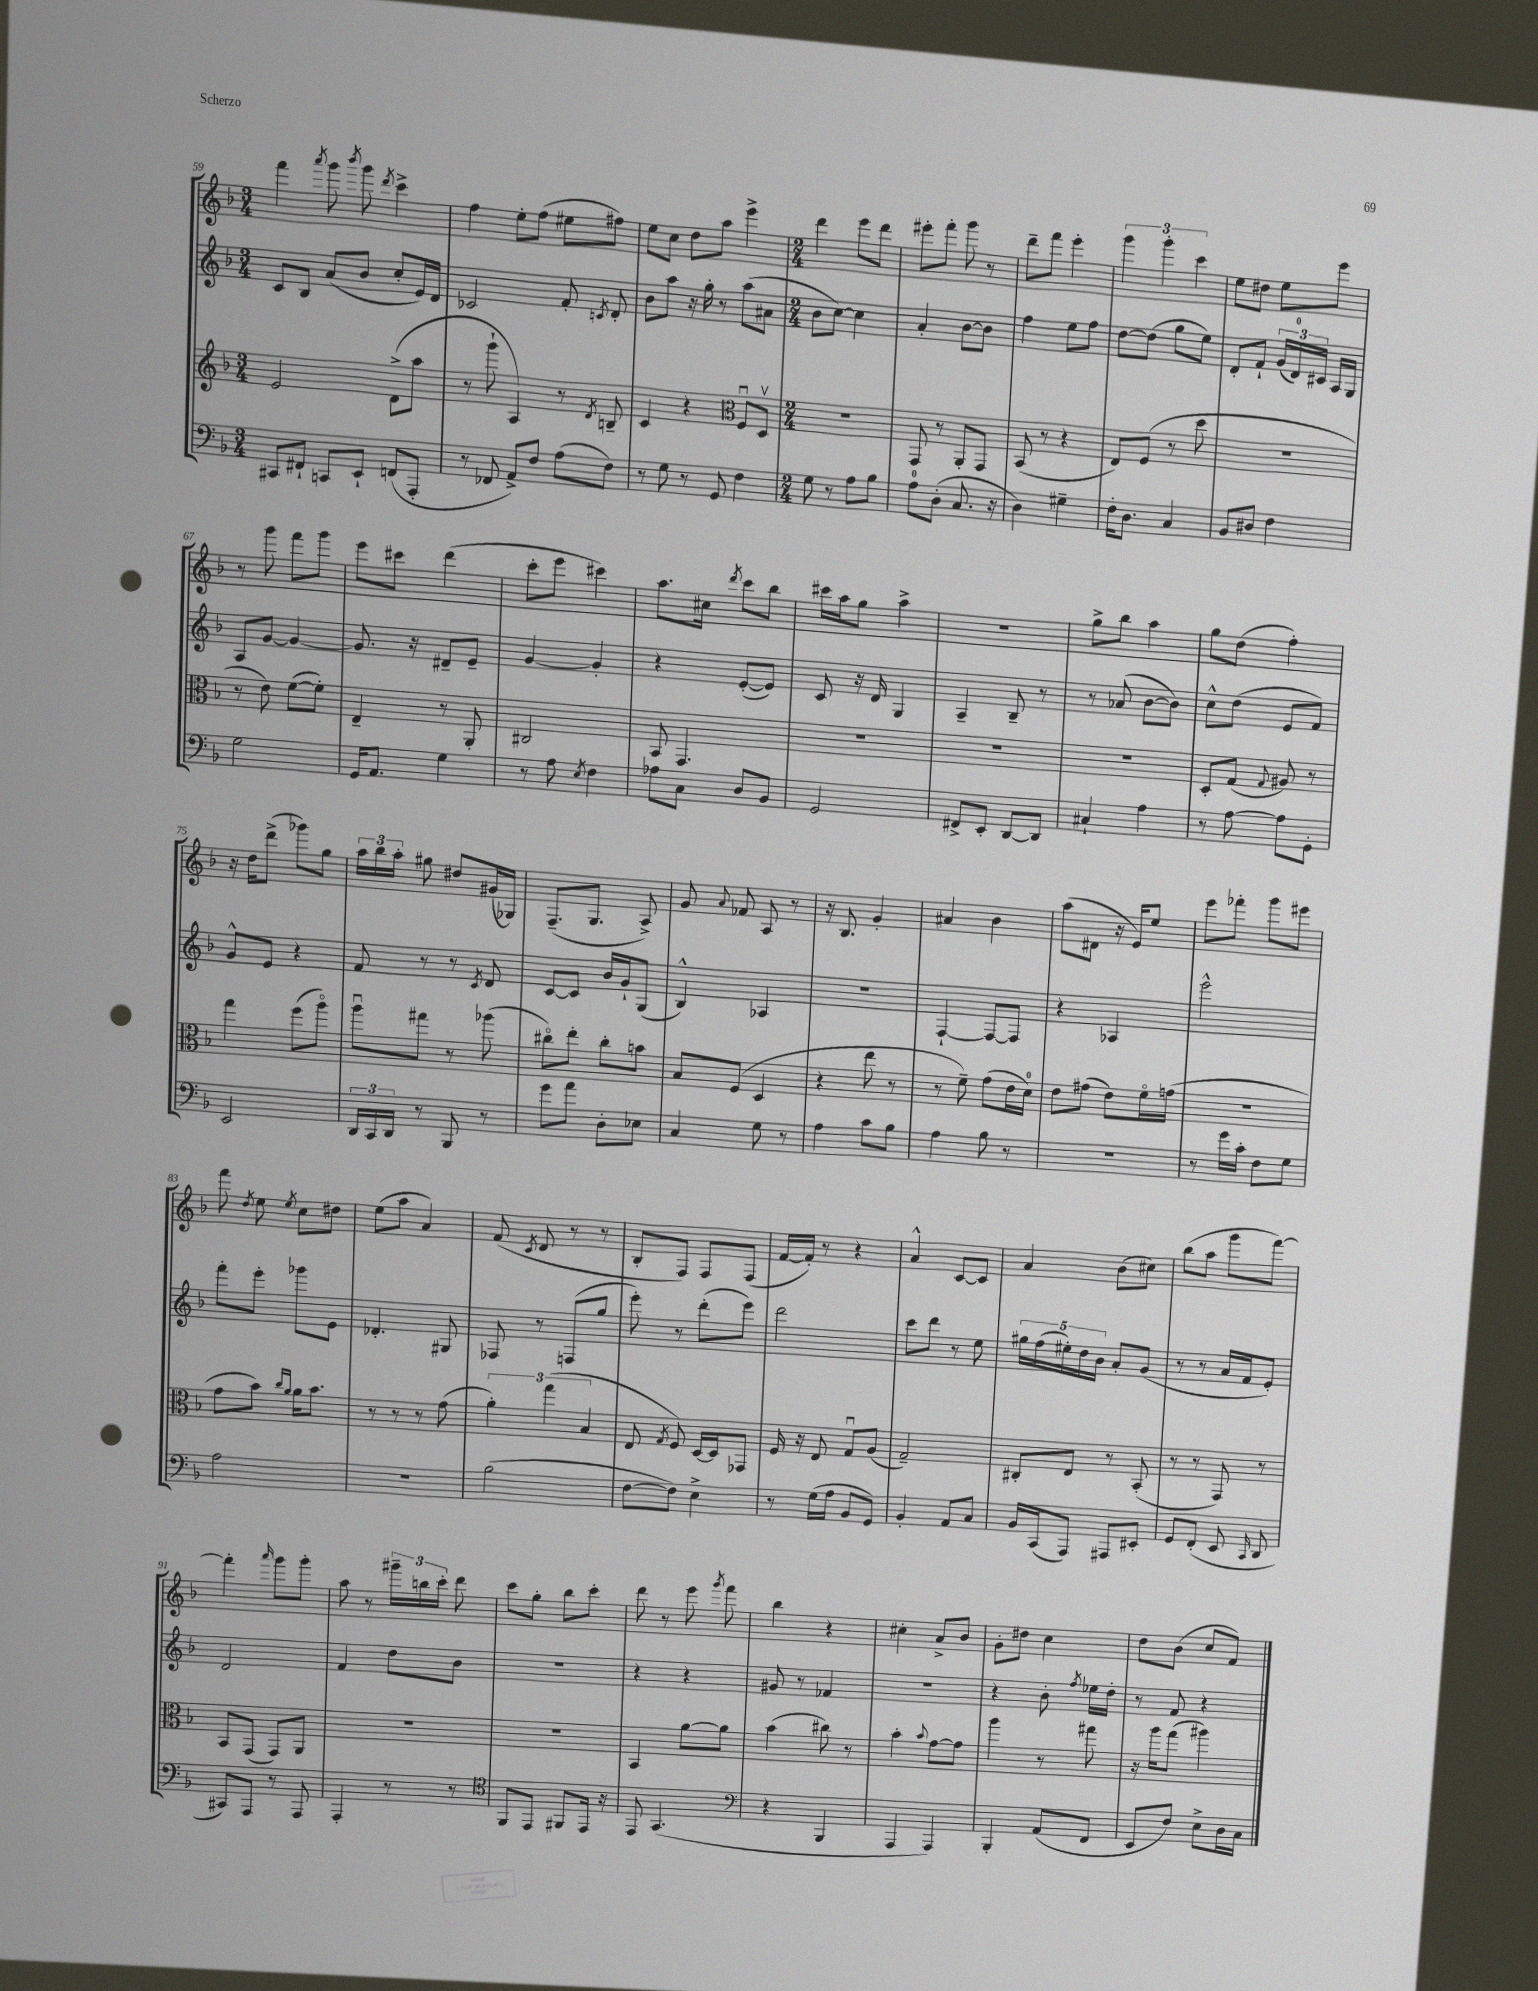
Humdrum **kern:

**kern	**kern	**kern	**kern
*staff4	*staff3	*staff2	*staff1
*clefF4	*clefG2	*clefG2	*clefG2
*k[b-]	*k[b-]	*k[b-]	*k[b-]
*M3/4	*M3/4	*M3/4	*M3/4
8CC#/L	2e/	8c/L	4fff\
8FF#`/J	.	8B-/J	.
.	.	.	8qaaa/
8CC/L	.	(8a/L	8ggg\
.	.	.	8qbbb-/
8EE`/J	.	8b-/J	8ggg\
.	.	.	8qddd/
(8FF/L	(8d^\L	8cc'/L	4ccc^\
8AAA'/J	8aa\J	16e/L)	.
.	.	16d/JJ	.
=	=	=	=
8r	8r	2c-/	4ff\
8FF-/	8ggg`\	.	.
8AA^/L)	4A/)	.	8ee'\L
8F/J	.	.	(8ff\J
(8A\L	8r	8f'/	8ee#\L
.	8qd/	8qc/	.
8F\J)	8B~/	8d'/	8ff#\J)
=	=	=	=
8r	4c/	8b-\L	8ee\L
8G\	.	8aa\J	8cc\J
8r	4r	16r	8dd\L
.	.	16gg'\	.
8GG/	.	8r	8aa\J
*	*clefC3	*	*
4F\	8Fu/L	(8aa\L	4eee^\
.	8Dv/J	8a#\J	.
=	=	=	=
*M2/4	*M2/4	*M2/4	*M2/4
8G\	2r	8b-\L	4ddd\
8r	.	[8cc\J)	.
8A\L	.	4cc\]	8eee\L
8B-\J	.	.	8ddd\J
=	=	=	=
8A\L	8GG/	4a'/	8eee#'\L
(8D'\J	8r	.	8fff'\J
8.C/	8AA'/L	[8b-\L	8ggg\
.	8GG/J	8b-\]J	8r
16r	.	.	.
=	=	=	=
4D\)	(8BB-/	4ff\	8ddd~\L
.	8r	.	8fff\J
4G#~\	4r	8ee\L	4eee'\
.	.	8ff\J	.
=	=	=	=
16F'\LK	8E/L)	[8dd\L	6ggg\
8.D\J	.	.	.
.	(8F/J	(8dd\]J	.
.	.	.	6ggg'\
4C/	8r	8gg\L	.
.	.	.	6ccc\
.	8dd\	8ee\J)	.
=	=	=	=
8BB-/L	2r	8d'/L	8ee\L
8D#/J	.	8f`/J	8dd#\J
4F\	.	(24g/LL	8ee\L
.	.	24d/)	.
.	.	24c#/JJ	.
.	.	16A/LL	8eee\J
.	.	16G/JJ	.
=	=	=	=
2G\	8r	8A/L	8r
.	8e\)	[8g/J	8ggg\
.	([8f\L	4g/_	8fff\L
.	8f'\]J)	.	8ggg\J
=	=	=	=
16GG/LK	4E~/	8.g/]	8eee\L
8.AA/J	.	.	.
.	.	.	8ccc#\J
.	.	16r	.
4G\	8r	8d#~/L	(4ddd\
.	8AA'/	8e~/J	.
=	=	=	=
8r	2C#/	[4g/	8ccc'\L
8A\	.	.	8eee\J
8qE/	.	.	.
4F\	.	4g'/]	4ccc#\)
=	=	=	=
8A-\L	8BB-/	4r	8.aa\L
8C\J	4.GG/	.	.
.	.	.	16cc#\Jk
.	.	.	8qddd/
8D/L	.	([8e'/L	8ccc\L
8BB-/J	.	8e/]J)	8bb-\J
=	=	=	=
2GG/	2r	8c/	16ccc#\LL
.	.	.	16aa\J
.	.	16r	8gg\J
.	.	16d/	.
.	.	4G/	4aa^\
=	=	=	=
8FF#^/L	2r	4A~/	2r
8EE'/J	.	.	.
[8DD/L	.	8B-~/	.
8DD/]J	.	8r	.
=	=	=	=
4C#`/	2r	8r	8gg^\L
.	.	(8a-/	8bb-\J
4A\	.	[8b-\L	4aa\
.	.	8b-\]J)	.
=	=	=	=
8r	8D'/L	8cc^^\L	8gg\L
[8A\	(8G/J	(8dd\J	(8dd\J
.	8qqG/	.	.
8A\]L	8A#/)	8e/L	4ff'\)
8GG'\J	8r	8f/J)	.
=	=	=	=
2EE/	4gg\	8g^^/L	16r
.	.	.	16dd\LK
.	.	8e/J	(8ddd^\J
.	(8ff\L	4r	8ggg-\L)
.	8aao\J)	.	8gg\J
=	=	=	=
24DD/LL	8aau\L	8f/	24aa\LL
24CC/	.	.	24bb-\
24DD/JJ	.	.	24aa'\JJ
8r	8gg#\J	8r	8gg#\
8BBB-/	8r	8r	8dd#/L
.	.	8qc/	.
8r	(8aa-\	8d/	(16g#/L
.	.	.	16G-/JJ)
=	=	=	=
8g\L	8cc#o\L)	[8c/L	(8.F~/L
8a\J	8ee'\J	8c/]J	.
.	.	.	8.G/J
8D'\L	8cc#'\L	16b-/LL	.
.	.	16g`/J	.
8E-\J	8b\J	(8G/J	8A^/)
=	=	=	=
4C/	8B-/L	4B-^^/)	8g/
.	.	.	8qqa/
.	(8F/J	.	8f-/
8G\	4D/	4A-/	8A/
8r	.	.	8r
=	=	=	=
4A\	4r	2r	16r
.	.	.	8.B-/
8c\L	8ee\	.	4g'/
8B-\J	8r	.	.
=	=	=	=
4A\	8r	[4F`/	4a#/
.	8f~\)	.	.
8B-\	(8g\L	8F/_L	4b-\
8r	16e\L	8F/]J	.
.	16d\JJ)	.	.
=	=	=	=
2r	8e\L	4r	(8aa\L
.	(8g#\J	.	8d#\J
.	8e\L)	4A-/	16r
.	.	.	16e/LK)
.	16fo\L	.	8ee/J
.	(16g\JJ	.	.
=	=	=	=
8r	2r	2eee^^\	8eee\L
16g\LL	.	.	8fff-'\J
16c'\JJ	.	.	.
8F\L	.	.	8ggg\L
8G\J	.	.	8eee#\J
=	=	=	=
2A\	8g\L	8fff'\L	8fff\
.	.	.	8qdd/
.	8b-\J)	8eee'\J	8ee\
.	16qqcc/LL	.	.
.	16qqa/JJ	.	8qee/
.	16a\LK	8ggg-\L	8cc\L
.	8.b-\J	.	.
.	.	8e\J	8dd#\J
=	=	=	=
2r	8r	4.d-'/	(8ee\L
.	8r	.	8aa\J
.	8r	.	4a/)
.	(8g\	8G#/	.
=	=	=	=
(2B-\	6a'\)	8F-/	(8f/
.	.	.	8qc/
.	.	8r	8d/
.	(6gg\	.	.
.	.	(8F/L	8r
.	6B-/	.	.
.	.	8gg/J	8r
=	=	=	=
[8F\L	8E/	8eee'\)	8B-'/L
.	8qG/	.	.
8F\]J)	8F/)	8r	8F/J)
4E^\	[16D/LL	(8ddd'\L	8F/L
.	16D/]J	.	.
.	8GG-/J	8eee\J)	(8F/J
=	=	=	=
8r	16F/	2ddd\	[16f/LL
.	16r	.	16f'/]JJ)
(16G\LL	8E/	.	8r
16A\JJ	.	.	.
8BB-/L	8Gu/L	.	4r
8GG/J)	(8A/J	.	.
=	=	=	=
4BB-'/	2G~/)	8ccc\L	4a^^/
.	.	8ddd\J	.
8AA/L	.	8r	[8c/L
8C/J	.	8ee\	8c/]J
=	=	=	=
16BB-/LL	8C#'/L	20gg#\LL	4a/
.	.	(20ff\	.
(16CC/J	.	.	.
.	.	20ee#'\)	.
8AAA/J)	8E/J	.	.
.	.	20dd\	.
.	.	20b-\JJ	.
8AAA#/L	8r	8a'/L	(8b-\L
8EE#'/J	(8BB-'/	(8g/J	8cc#\J)
=	=	=	=
8GG/L	8r	8r	(8bb-\L
(8FF'/J	8r	8r	8aa\J
8EE/	8GG/)	16a/LL	8ggg\L
.	.	16f/J	.
16qqCC/	.	.	.
8DD/	8r	8e'/J)	[8fff\J)
=	=	=	=
8CC#/L)	8BB-/L	2d/	4fff'\]
8AAA/J	(8GG/J	.	.
.	.	.	16qqaaa/
8r	8GG/L)	.	8ggg\L
8AAA/	8AA/J	.	8ggg'\J
=	=	=	=
4AAA'/	2r	4f/	8aa\
.	.	.	8r
8r	.	8dd\L	24ggg#~\LL
.	.	.	24bb\
.	.	.	24ccc'\JJ
8r	.	8b-\J	8ddd\
=	=	=	=
*clefC4	*	*	*
8FF/L	2r	2r	8ccc\L
8EE/J	.	.	8gg'\J
8FF#/L	.	.	8bb-\L
16EE/Jk	.	.	8ccc'\J
16r	.	.	.
=	=	=	=
8EE/	4BB-/	4r	8ddd\
(4.GG/	.	.	8r
.	[8a\L	4r	8eee\
.	.	.	8qggg/
.	8a\]J	.	8fff\
=	=	=	=
*clefF4	*	*	*
4r	(4b-\	8g#/	4bb-\
.	.	8r	.
4BBB-/	8cc#\)	4f-/	4r
.	8r	.	.
=	=	=	=
4AAA/	4b-'\	2r	4cc#'\
.	8qqb-/	.	.
4AAA/)	[8g\L	.	8a^/L
.	8g\]J	.	8b-/J
=	=	=	=
4BBB-'/	4aa\	4r	8g'\L
.	.	.	8dd#\J
(8AA/L	8r	8b-'\	4cc\
.	.	8qff/	.
8FF/J	8gg#\	16ee-\LL	.
.	.	16dd'\JJ	.
=	=	=	=
8EE/L	16r	8r	8dd\L
.	16aa\LK	.	.
8F/J)	(8gg\J	8f/	(8b-\J
8E^\L	4aa#\)	4r	8cc/L
16D\L	.	.	8f/J)
16C\JJ	.	.	.
==	==	==	==
*-	*-	*-	*-
